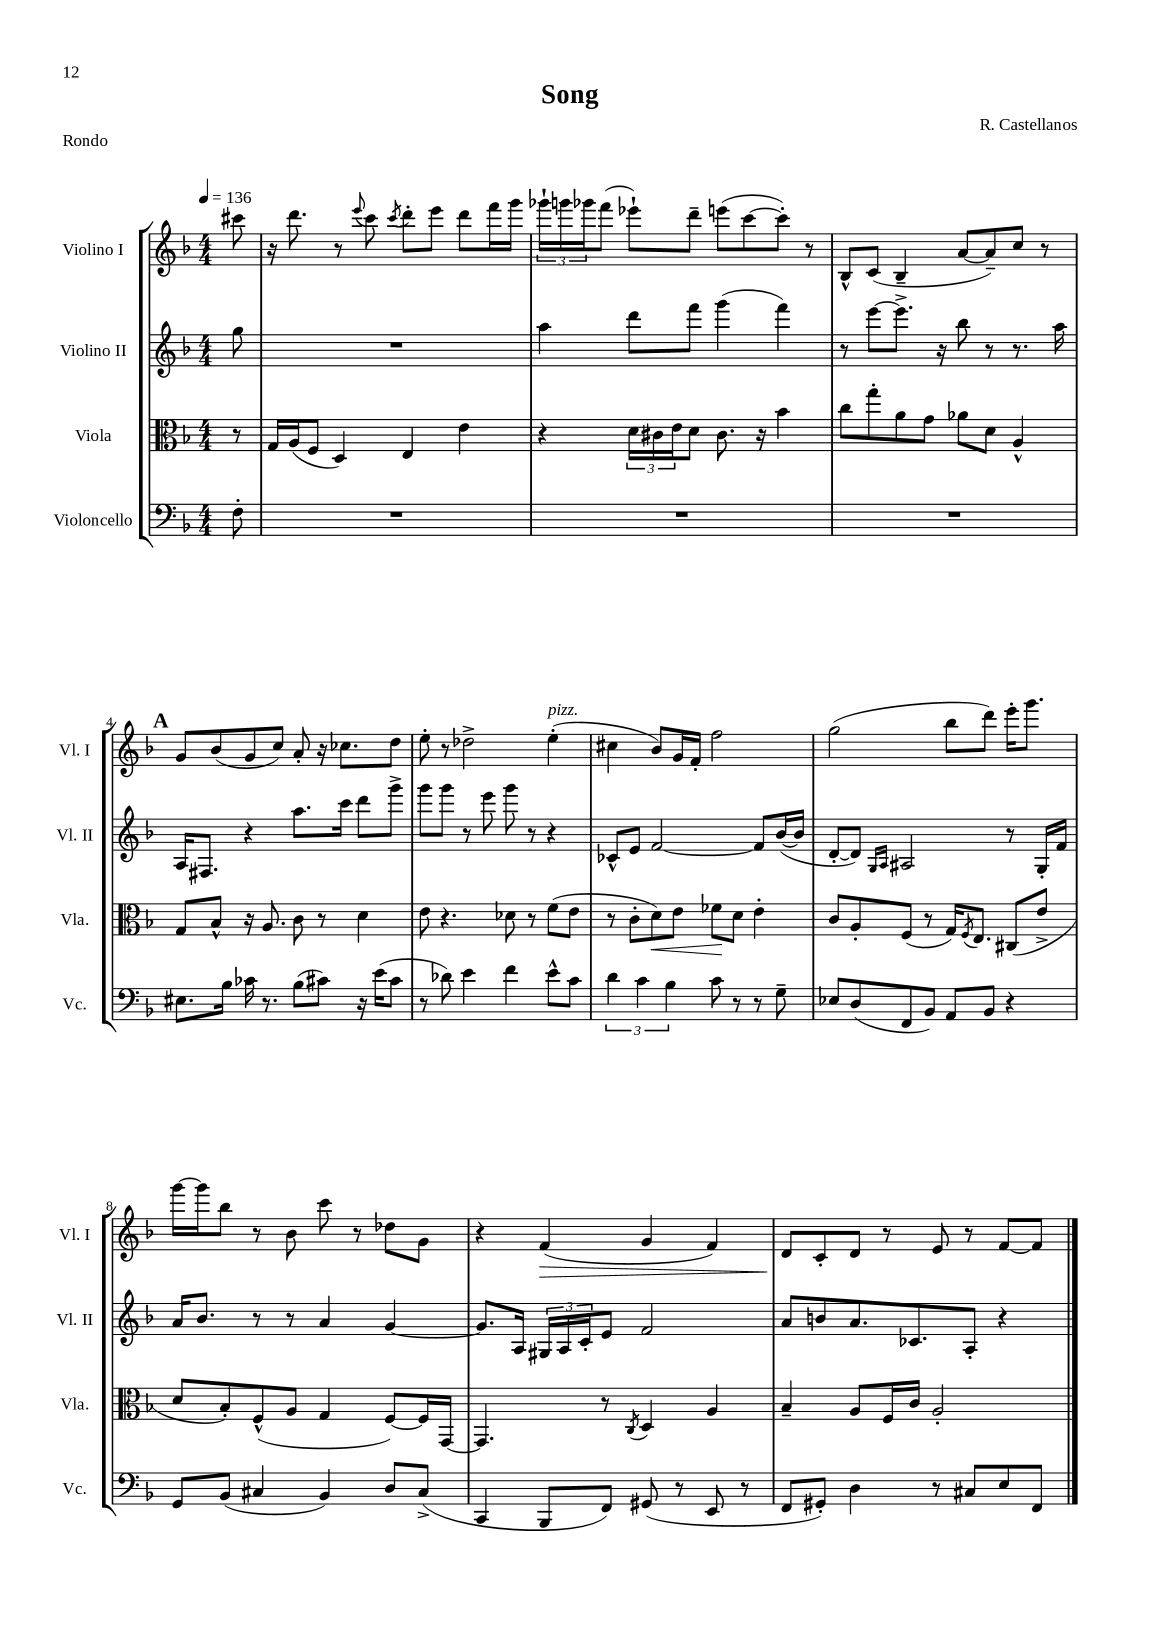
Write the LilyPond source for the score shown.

\header { title = "Song" composer = "R. Castellanos" piece = "Rondo" }
<<
\new StaffGroup <<
\new Staff = "s0" \with { instrumentName = "Violino I" shortInstrumentName = "Vl. I" } {
    \clef treble \key f \major \numericTimeSignature \time 4/4 \partial 8 \tempo 4 = 136
    cis'''8 |
    r16 d'''8. r8 \appoggiatura { e'''8 } c'''8 \acciaccatura { c'''8 } d'''8-. e'''8 d'''8 f'''16 g'''16 |
    \tuplet 3/2 { ges'''16-! g'''16 ges'''16 } f'''8( ees'''8-!) d'''8-- e'''8( c'''8~ c'''8-.) r8 |
    bes8-^ c'8( bes4-- a'8~ a'8--) c''8 r8 |
    \mark \markup { \bold "A" } g'8 bes'8( g'8 c''8) a'8-. r16 ces''8. d''8 |
    e''8-. r8 des''2-> e''4-.^\markup { \italic "pizz." }( |
    cis''4 bes'8) g'16 f'16-. f''2 |
    g''2( bes''8 d'''8) e'''16-. g'''8. |
    g'''16~ g'''16 bes''8 r8 bes'8 c'''8 r8 des''8 g'8 |
    r4 f'4\>( g'4 f'4) |
    d'8\! c'8-. d'8 r8 e'8 r8 f'8~ f'8 \bar "|." |
}
\new Staff = "s1" \with { instrumentName = "Violino II" shortInstrumentName = "Vl. II" } {
    \clef treble \key f \major \numericTimeSignature \time 4/4 \partial 8
    g''8 |
    R1 |
    a''4 d'''8 f'''8 g'''4( f'''4) |
    r8 e'''8~ e'''8.-> r16 bes''8 r8 r8. a''16 |
    \mark \markup { \bold "A" } a16 fis8. r4 a''8. c'''16 d'''8 g'''8-> |
    g'''8 g'''8 r8 e'''8 g'''8 r8 r4 |
    ces'8-^ e'8 f'2~ f'8 bes'16~( bes'16 |
    d'8~-. d'8) \grace { g16 a16 } ais2 r8 g16-. f'16 |
    a'16 bes'8. r8 r8 a'4 g'4~ |
    g'8. a16 \tuplet 3/2 { gis16 a16 c'16-. } e'8 f'2 |
    a'8 b'8 a'8. ces'8. a8-. r4 \bar "|." |
}
\new Staff = "s2" \with { instrumentName = "Viola" shortInstrumentName = "Vla." } {
    \clef alto \key f \major \numericTimeSignature \time 4/4 \partial 8
    r8 |
    g16 a16( f8 d4) e4 e'4 |
    r4 \tuplet 3/2 { d'16 cis'16 e'16 } d'8 cis'8. r16 bes'4 |
    c''8 g''8-. a'8 g'8 aes'8 d'8 a4-^ |
    \mark \markup { \bold "A" } g8 bes8-^ r16 a8. c'8 r8 d'4 |
    e'8 r4. des'8 r8 f'8( e'8 |
    r8 c'8-. d'8\<) e'8 fes'8\! d'8 e'4-. |
    c'8 a8-. f8( r8 g16) \acciaccatura { f8 } e8. cis8( e'8-> |
    d'8 bes8-.) f8-^( a8 g4 f8~) f16 g,16~ |
    g,4. r8 \acciaccatura { c8 } d4 a4 |
    bes4-- a8 f16 c'16 a2-. \bar "|." |
}
\new Staff = "s3" \with { instrumentName = "Violoncello" shortInstrumentName = "Vc." } {
    \clef bass \key f \major \numericTimeSignature \time 4/4 \partial 8
    f8-. |
    R1 |
    R1 |
    R1 |
    \mark \markup { \bold "A" } eis8. bes16 ces'16 r8. bes8( cis'8) r16 e'16( cis'8 |
    r8 des'8) e'4 f'4 e'8-^ c'8 |
    \tuplet 3/2 { d'4 c'4 bes4 } c'8 r8 r8 g8-- |
    ees8 d8( f,8 bes,8) a,8 bes,8 r4 |
    g,8 bes,8( cis4 bes,4) d8 cis8->( |
    c,4 bes,,8 f,8) gis,8( r8 e,8 r8 |
    f,8 gis,8-.) d4 r8 cis8 e8 f,8 \bar "|." |
}
>>
>>
